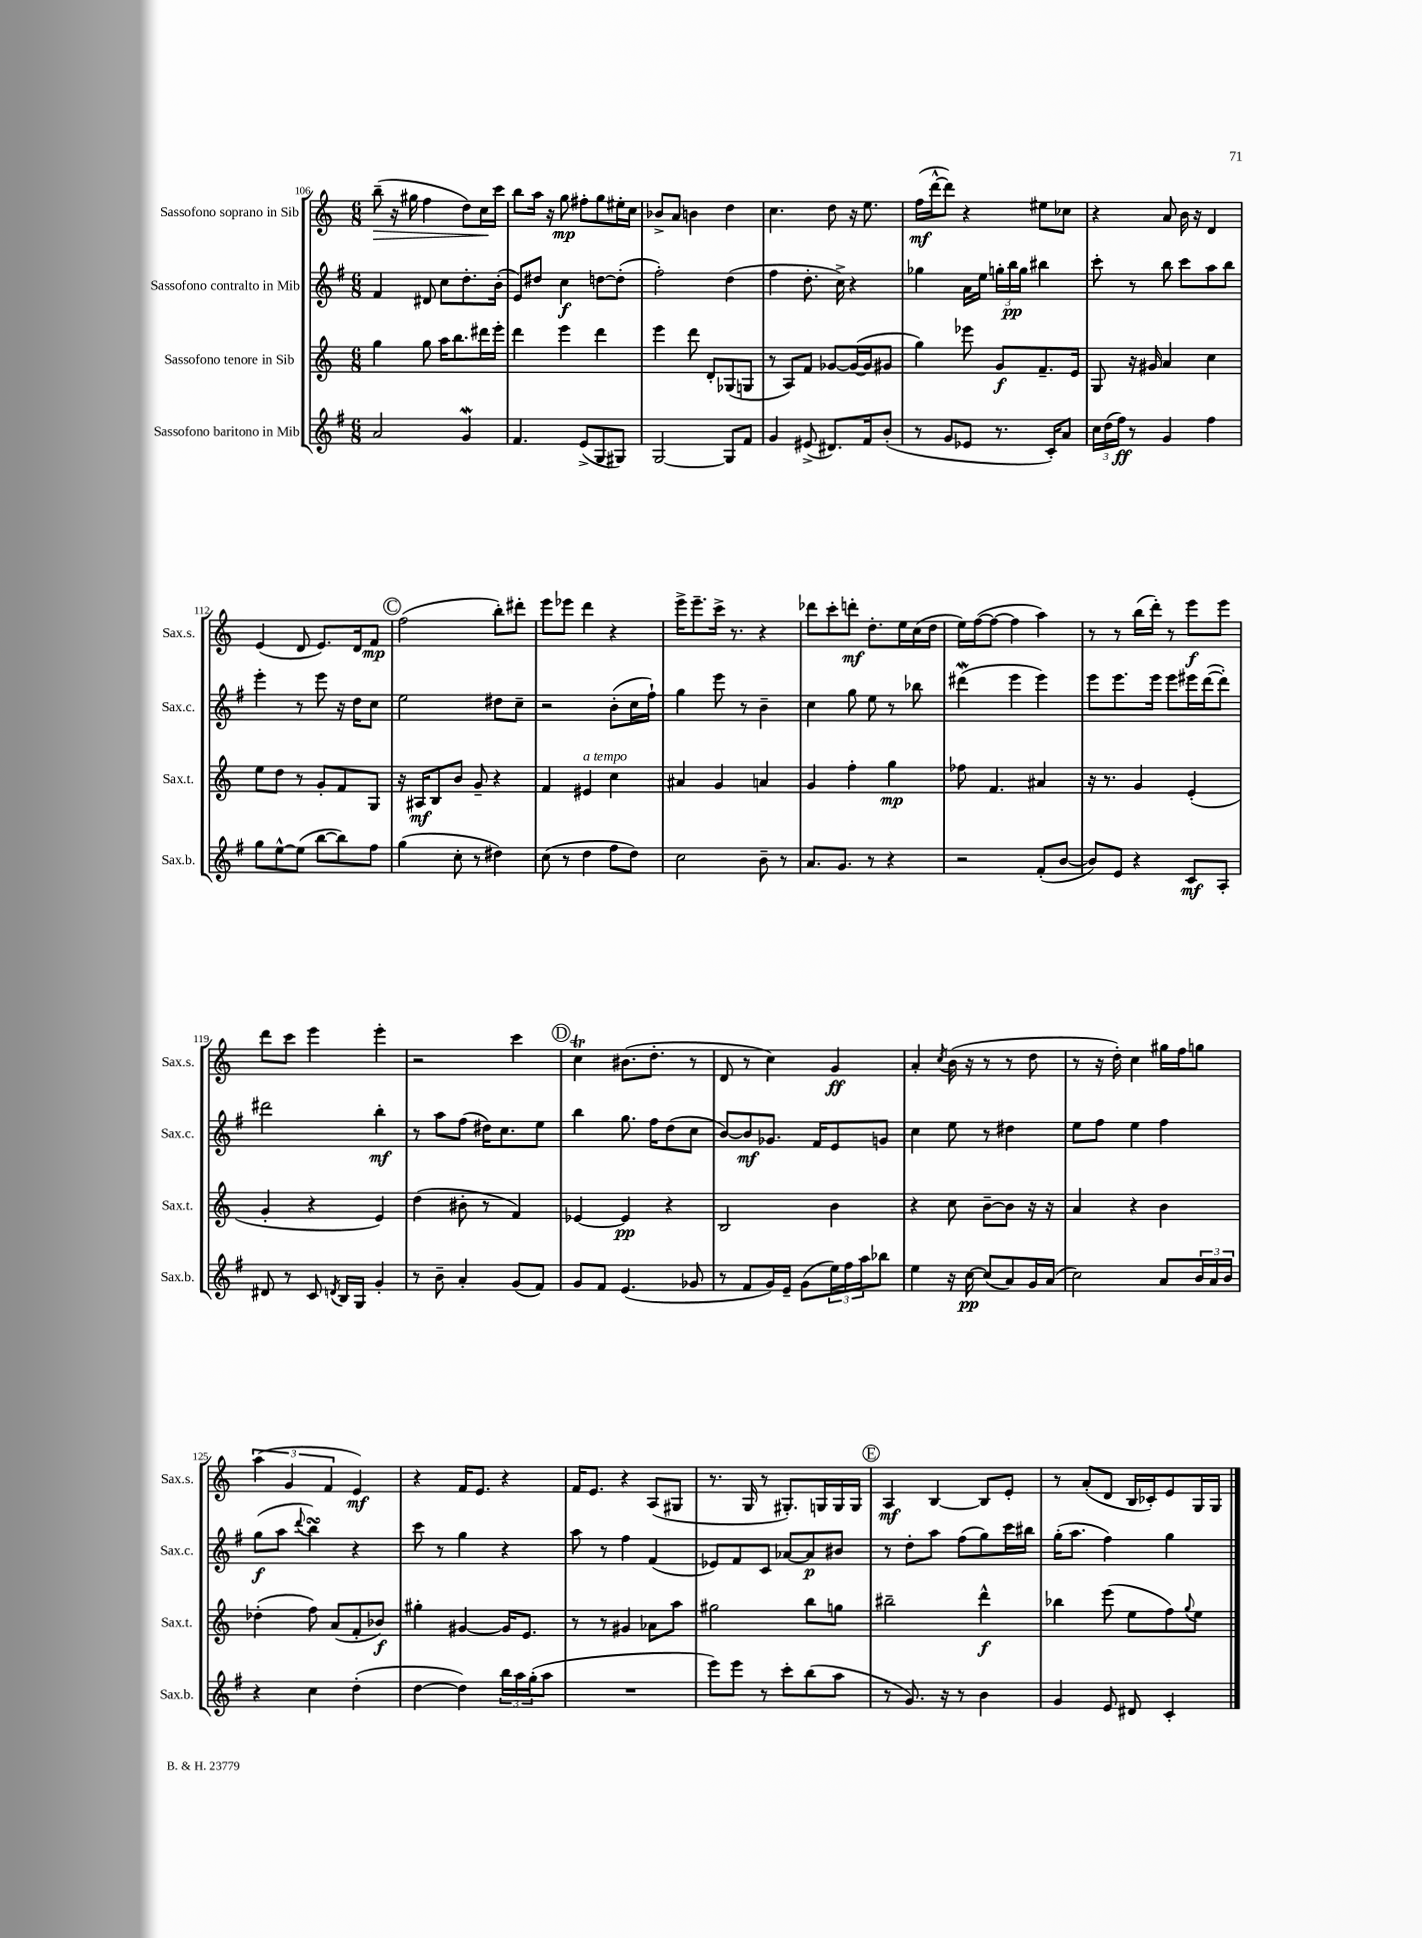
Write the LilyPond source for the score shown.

<<
\new StaffGroup <<
\new Staff = "s0" \with { instrumentName = "Sassofono soprano in Sib" shortInstrumentName = "Sax.s." } {
    \clef treble \key c \major \numericTimeSignature \time 6/8
    b''8--\>( r16 gis''16 f''4 d''8) c''16\! c'''16 |
    b''8 a''16 r16 g''8\mp fis''8-. g''8 eis''16-. c''16 |
    bes'8-> a'8 b'4 d''4 |
    c''4. d''8 r16 e''8. |
    f''16\mf( d'''16~-^ d'''8) r4 eis''8 ces''8 |
    r4 a'8 b'16 r16 d'4 |
    e'4( d'8 e'8.) d'16 f'8\mp |
    \mark \markup { \circle "C" } f''2( b''8-.) dis'''8-. |
    e'''8 ees'''8 d'''4 r4 |
    e'''16-> e'''8.-- c'''16-> r8. r4 |
    des'''8 c'''8-. d'''8-.\mf d''8.-. e''16 c''16( d''16 |
    e''16) f''16~( f''8~ f''4 a''4) |
    r8 r8 b''16( d'''16-.) r8 e'''8\f e'''8 |
    d'''8 c'''8 e'''4 e'''4-. |
    r2 c'''4 |
    \mark \markup { \circle "D" } c''4\trill bis'8.( d''8.-. r8 |
    d'8 r8 c''4) g'4\ff |
    a'4-. \acciaccatura { c''8 } b'16( r16 r8 r8 d''8 |
    r8 r16 d''16-.) c''4 gis''16 f''16 g''8 |
    \tuplet 3/2 { a''4( g'4 f'4 } e'4\mf) |
    r4 f'16 e'8. r4 |
    f'16 e'8. r4 a8( gis8 |
    r8. g16 r8 gis8.-.) g16 g16 g16 |
    \mark \markup { \circle "E" } a4\mf b4~ b8 e'8-. |
    r8 a'8-.( d'8 b16 ces'16-.) e'8 g16 g16 \bar "|." |
}
\new Staff = "s1" \with { instrumentName = "Sassofono contralto in Mib" shortInstrumentName = "Sax.c." } {
    \clef treble \key g \major \numericTimeSignature \time 6/8
    fis'4 dis'8 c''8 d''8.-. b'16-.( |
    e'8) dis''8 c''4\f d''8~ d''8-.( |
    fis''2-.) d''4( |
    fis''4 d''8.-. c''16->) r4 |
    ges''4 a'16 e''16 \tuplet 3/2 { g''16-. b''16\pp g''16 } bis''4 |
    c'''8-. r8 b''8 c'''8 a''8 b''8 |
    e'''4-. r8 e'''8 r16 d''16 c''8 |
    \mark \markup { \circle "C" } e''2 dis''8 c''8-- |
    r2 b'8-.( c''16 fis''16-!) |
    g''4 e'''8 r8 b'4-- |
    c''4 g''8 e''8 r8 bes''8 |
    dis'''4\mordent( e'''4 e'''4) |
    e'''8 e'''8. e'''16 e'''8 eis'''16 d'''16~( d'''8-.) |
    dis'''2 b''4-.\mf |
    r8 a''8 fis''8( dis''16) c''8. e''8 |
    \mark \markup { \circle "D" } b''4 g''8. fis''16 d''8( c''8 |
    b'8~) b'8\mf ges'8. fis'16 e'8 g'8 |
    c''4 e''8 r8 dis''4 |
    e''8 fis''8 e''4 fis''4 |
    g''8\f( a''8 \appoggiatura { d'''8 } b''4\turn) r4 |
    c'''8 r8 g''4 r4 |
    a''8 r8 fis''4 fis'4( |
    ees'8) fis'8 c'8 aes'8~ aes'8\p bis'8 |
    \mark \markup { \circle "E" } r8 d''8-. a''8 fis''8( g''8) c'''16 bis''16 |
    g''16-.( a''8. fis''4) g''4 \bar "|." |
}
\new Staff = "s2" \with { instrumentName = "Sassofono tenore in Sib" shortInstrumentName = "Sax.t." } {
    \clef treble \key c \major \numericTimeSignature \time 6/8
    g''4 g''8 a''16 b''8. dis'''16 e'''16-. |
    d'''4 e'''4 d'''4 |
    e'''4 d'''8 d'8-. ges8( g8 |
    r8 a8) f'8 ges'8~ ges'16~( ges'16 gis'8 |
    g''4) ees'''8 g'8\f f'8.-- e'16 |
    g8 r16 gis'16 a'4 c''4 |
    e''8 d''8 r8 g'8-. f'8 g8 |
    \mark \markup { \circle "C" } r16 ais16\mf b8 b'8 g'8-- r4 |
    f'4 eis'4^\markup { \italic "a tempo" } c''4 |
    ais'4 g'4 a'4 |
    g'4 f''4-. g''4\mp |
    fes''8 f'4. ais'4 |
    r16 r8. g'4 e'4-.( |
    g'4-. r4 e'4) |
    d''4( bis'8-. r8 f'4) |
    \mark \markup { \circle "D" } ees'4~ ees'4\pp r4 |
    b2 b'4 |
    r4 c''8 b'8~-- b'8 r16 r16 |
    a'4 r4 b'4 |
    des''4-.( f''8) a'8( f'8-. bes'8\f) |
    gis''4-. gis'4~ gis'16 e'8. |
    r8 r8 gis'4 aes'8 a''8 |
    gis''2 b''8 g''8 |
    \mark \markup { \circle "E" } bis''2-- d'''4-^\f |
    bes''4 e'''8( e''8 f''8) \appoggiatura { g''8 } e''8 \bar "|." |
}
\new Staff = "s3" \with { instrumentName = "Sassofono baritono in Mib" shortInstrumentName = "Sax.b." } {
    \clef treble \key g \major \numericTimeSignature \time 6/8
    a'2 g'4\mordent |
    fis'4. e'8->( g8 gis8) |
    g2~ g8 fis'8 |
    g'4 eis'8->( dis'8.) fis'16 b'8-.( |
    r8 g'8 ees'8 r8. c'16-.) a'8 |
    \tuplet 3/2 { c''16 d''16( fis''16\ff) } r8 g'4 fis''4 |
    g''8 e''8~-^ e''8( b''8~ b''8) fis''8 |
    \mark \markup { \circle "C" } g''4( c''8-. r8 dis''4) |
    c''8( r8 d''4 fis''8 d''8) |
    c''2 b'8-- r8 |
    a'8. g'8. r8 r4 |
    r2 fis'8-.( b'8~ |
    b'8) e'8 r4 c'8\mf a8-. |
    dis'8 r8 c'8 \acciaccatura { d'8 } b16 g16 g'4-. |
    r8 b'8-- a'4-. g'8( fis'8) |
    \mark \markup { \circle "D" } g'8 fis'8 e'4.( ges'8 |
    r8 fis'8 g'16) e'16-- g'8( \tuplet 3/2 { e''16) fis''16 a''16 } bes''8 |
    e''4 r16 c''16~\pp c''8( a'8) g'16 a'16( |
    c''2) a'8 \tuplet 3/2 { b'16 a'16 b'16 } |
    r4 c''4 d''4-.( |
    d''4~ d''4) \tuplet 3/2 { b''16 a''16 g''16-.( } a''8 |
    R2. |
    e'''8) e'''8 r8 c'''8-. b''8( a''8 |
    \mark \markup { \circle "E" } r8 g'8.) r16 r8 b'4 |
    g'4 e'8 dis'8 c'4-. \bar "|." |
}
>>
>>
\layout { \context { \Score currentBarNumber = #106 } }
